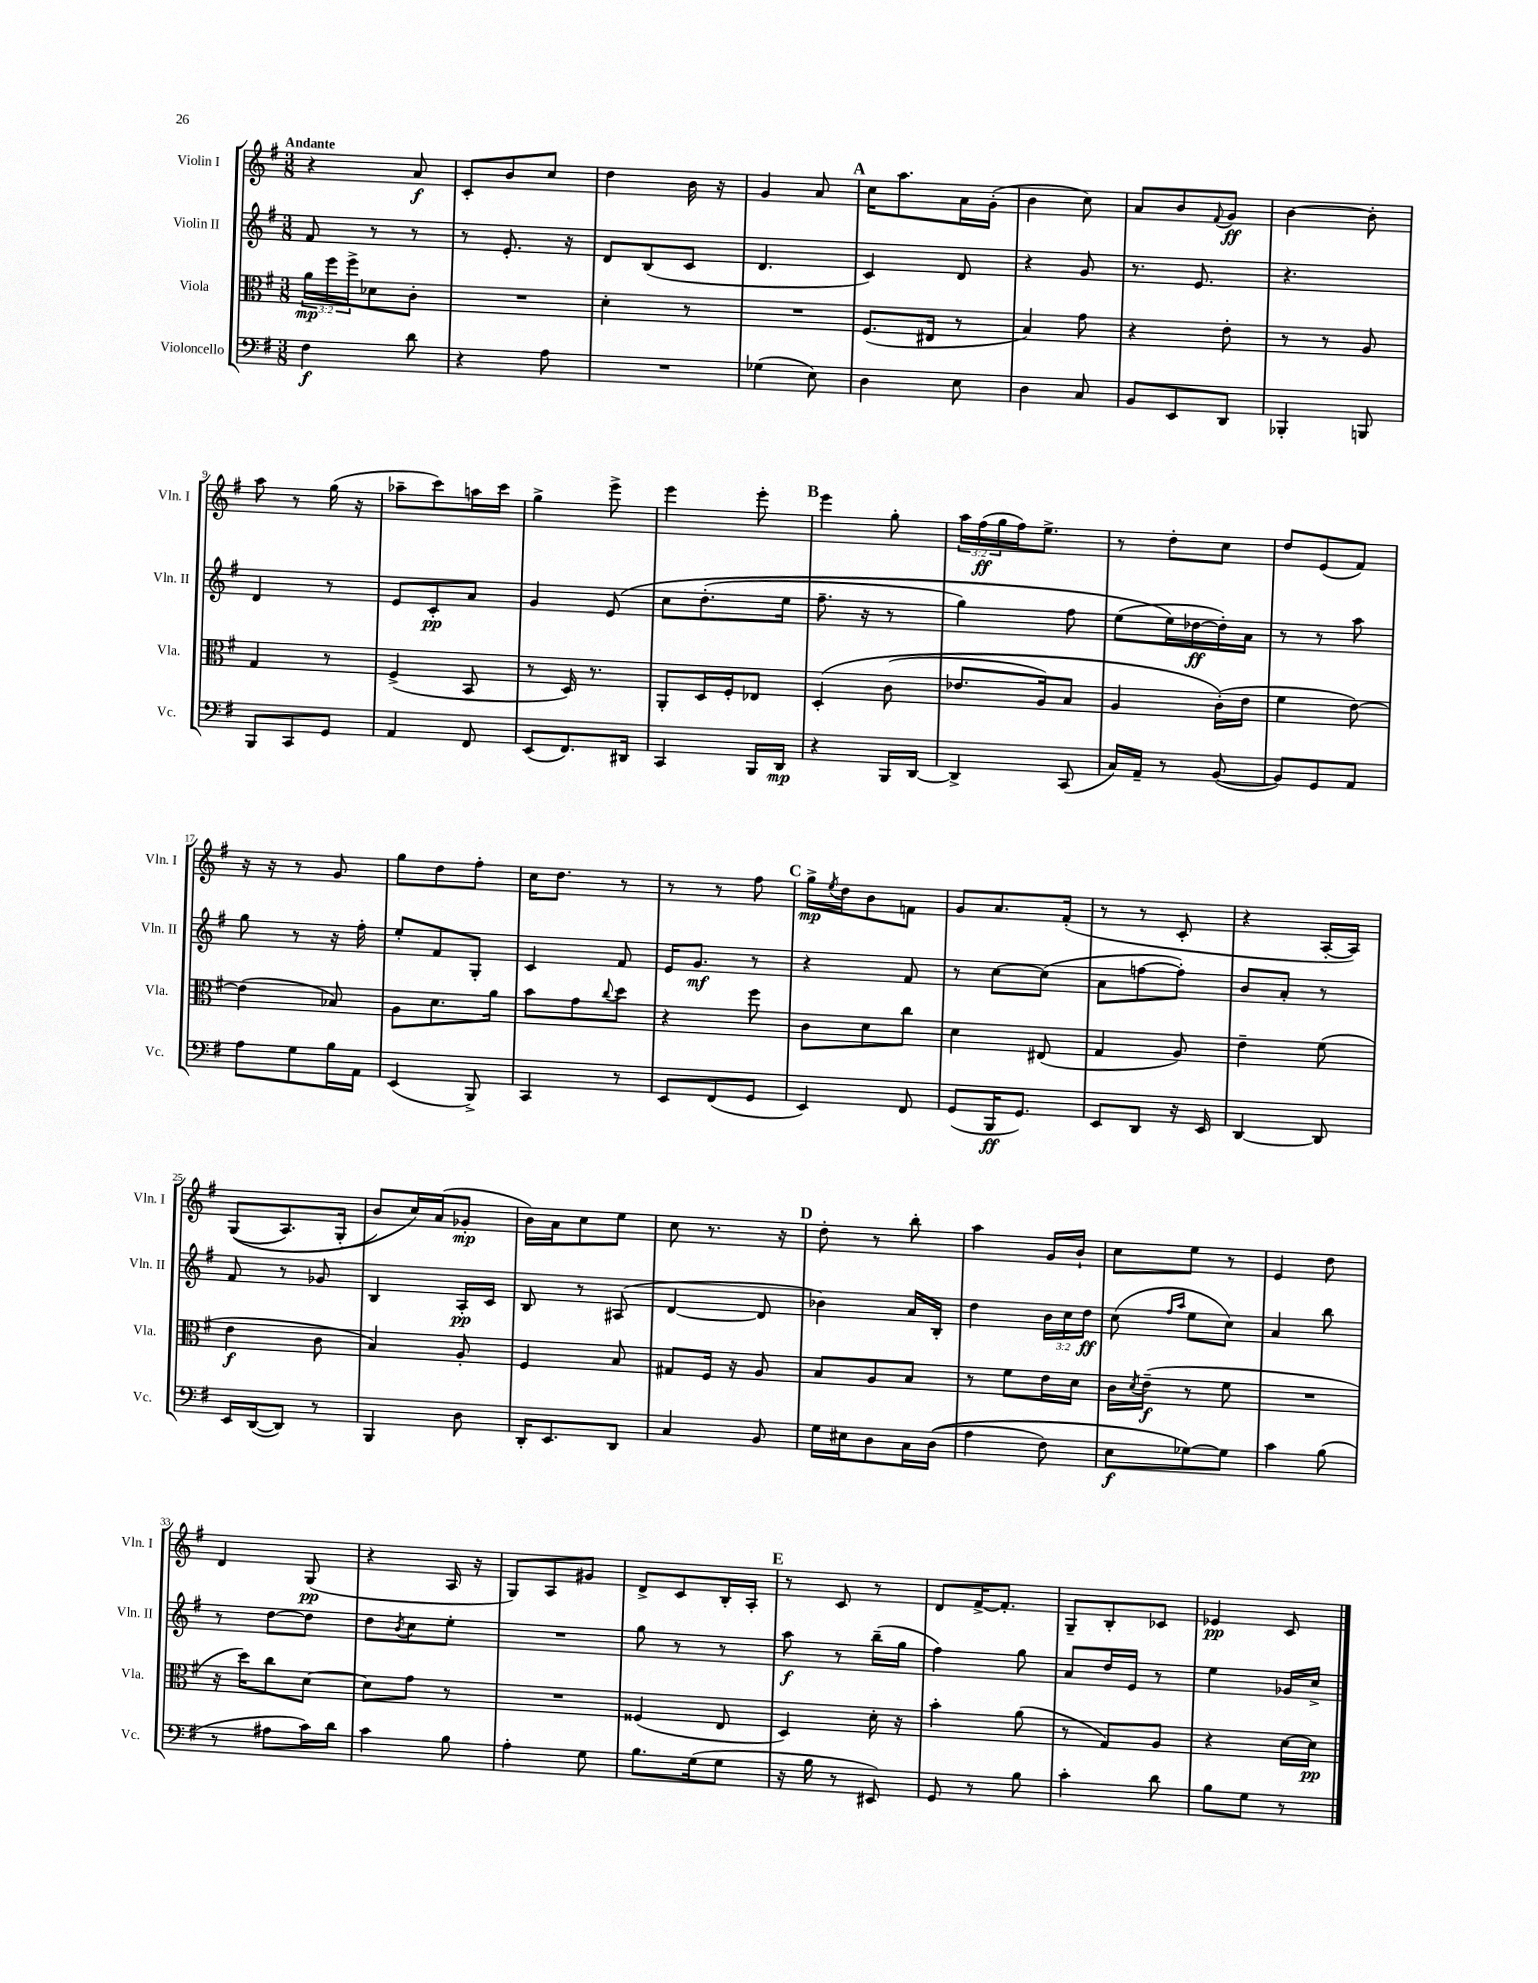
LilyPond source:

<<
\new StaffGroup <<
\new Staff = "s0" \with { instrumentName = "Violin I" shortInstrumentName = "Vln. I" } {
    \clef treble \key g \major \numericTimeSignature \time 3/8 \override Staff.TupletNumber.text = #tuplet-number::calc-fraction-text \tempo "Andante"
    r4 a'8\f |
    c'8-. b'8 c''8 |
    d''4 b'16 r16 |
    g'4 a'8 |
    \mark \markup { \bold "A" } c''16 a''8. a'16 g'16-.( |
    b'4 c''8) |
    a'8 b'8 \appoggiatura { fis'8 } g'8\ff |
    b'4~ b'8-. |
    a''8 r8 g''16( r16 |
    aes''8-- c'''8) a''16 c'''16 |
    g''4-> e'''8-> |
    e'''4 e'''8-. |
    \mark \markup { \bold "B" } e'''4 g''8-. |
    \tuplet 3/2 { a''16 fis''16\ff( g''16 } fis''16) e''8.-> |
    r8 d''8-. c''8 |
    d''8 e'8( fis'8) |
    r16 r16 r8 g'8 |
    g''8 d''8 fis''8-. |
    c''16 d''8. r8 |
    r8 r8 fis''8 |
    \mark \markup { \bold "C" } g''16->\mp \acciaccatura { e''8 } d''16 b'8 f'8 |
    g'8 a'8. fis'16-.( |
    r8 r8 c'8-. |
    r4 a16~-. a16) |
    g8(\( a8.) g16-.( |
    b'8\) c''16) a'16( ges'8-.\mp |
    b'16) a'16 c''8 e''8 |
    c''8 r8. r16 |
    \mark \markup { \bold "D" } d''8-. r8 b''8-. |
    a''4 g'16 b'16-! |
    c''8 e''8 r8 |
    e'4 d''8 |
    d'4 g8\pp( |
    r4 a16 r16 |
    g8) a8 gis'8 |
    d'8-> c'8 b16-. a16-. |
    \mark \markup { \bold "E" } r8 c'8 r8 |
    d'8 fis'16~-> fis'8.-. |
    g8-- b8-. ces'8 |
    ees'4\pp c'8 \bar "|." |
}
\new Staff = "s1" \with { instrumentName = "Violin II" shortInstrumentName = "Vln. II" } {
    \clef treble \key g \major \numericTimeSignature \time 3/8 \override Staff.TupletNumber.text = #tuplet-number::calc-fraction-text
    fis'8 r8 r8 |
    r8 e'8.-. r16 |
    d'8 b8( c'8 |
    d'4. |
    \mark \markup { \bold "A" } c'4) d'8 |
    r4 g'8 |
    r8. e'8. |
    r4. |
    d'4 r8 |
    e'8 c'8-.\pp a'8 |
    g'4 e'8\( |
    c''8 d''8.-.( e''16 |
    \mark \markup { \bold "B" } fis''8.-- r16 r8 |
    g''4) fis''8 |
    e''8( e''16\) des''16~\ff des''16-.) a'16 |
    r8 r8 a''8 |
    g''8 r8 r16 fis''16-. |
    e''8-. fis'8 g8-. |
    c'4 fis'8 |
    e'16 g'8.\mf r8 |
    \mark \markup { \bold "C" } r4 fis'8 |
    r8 c''8~ c''8( |
    a'8 f''8~ f''8-.) |
    b'8 a'8-. r8 |
    fis'8 r8 ges'8 |
    b4 a16-.\pp c'16 |
    b8 r8 ais8( |
    d'4~ d'8 |
    \mark \markup { \bold "D" } bes'4) a'16 b16-. |
    d''4 \tuplet 3/2 { b'16 c''16 d''16\ff } |
    c''8( \grace { fis''16 a''16 } e''8 c''8) |
    a'4 b''8 |
    r8 d''8~ d''8 |
    d''8 \acciaccatura { b'8 } c''8 e''8-. |
    R4. |
    g''8 r8 r8 |
    \mark \markup { \bold "E" } a''8\f r8 b''16--( g''16 |
    fis''4) g''8 |
    a'8 d''16 e'16 r8 |
    e''4 ges'16 c''16-> \bar "|." |
}
\new Staff = "s2" \with { instrumentName = "Viola" shortInstrumentName = "Vla." } {
    \clef alto \key g \major \numericTimeSignature \time 3/8 \override Staff.TupletNumber.text = #tuplet-number::calc-fraction-text
    \tuplet 3/2 { a'16\mp fis''16 fis''16-> } des'8 c'8-. |
    R4. |
    d'4-. r8 |
    R4. |
    \mark \markup { \bold "A" } fis8.( eis16 r8 |
    b4) g'8 |
    r4 e'8-. |
    r8 r8 a8 |
    g4 r8 |
    fis4->( b,8 |
    r8 d16) r8. |
    a,8-. d16 fis16-. ees8 |
    \mark \markup { \bold "B" } d4-.\( c'8( |
    ees'8. a16) b8 |
    a4 c'16-.(\) e'16 |
    fis'4 e'8~) |
    e'4( bes8) |
    a8 d'8. a'16 |
    b'8 g'8 \appoggiatura { c''8 } d''8 |
    r4 fis''8 |
    \mark \markup { \bold "C" } c'8 d'8 c''8 |
    d'4 eis8( |
    g4 a8) |
    e'4-- fis'8( |
    e'4\f c'8 |
    b4) a8-. |
    fis4 b8 |
    gis8 fis16 r16 a8 |
    \mark \markup { \bold "D" } b8 a8 b8 |
    r8 fis'8 e'16 d'16 |
    c'16 \acciaccatura { d'8 } e'16--\f( r8 fis'8 |
    R4. |
    r16 d''16) c''8 d'8~ |
    d'8 g'8 r8 |
    R4. |
    fisis4( e8 |
    \mark \markup { \bold "E" } d4) d'16-. r16 |
    b'4-. a'8( |
    r8 g8) a8 |
    r4 d'16~ d'16\pp \bar "|." |
}
\new Staff = "s3" \with { instrumentName = "Violoncello" shortInstrumentName = "Vc." } {
    \clef bass \key g \major \numericTimeSignature \time 3/8
    fis4\f d'8 |
    r4 a8 |
    R4. |
    ges4( e8) |
    \mark \markup { \bold "A" } d4 e8 |
    d4 c8 |
    b,8 e,8 d,8 |
    bes,,4-. b,,8 |
    b,,8 c,8 g,8 |
    a,4 fis,8 |
    e,8( fis,8.) dis,16 |
    c,4 b,,16 d,16\mp |
    \mark \markup { \bold "B" } r4 b,,16 d,16~ |
    d,4-> c,8( |
    c16) a,16-- r8 b,8~( |
    b,8) g,8 a,8 |
    a8 g8 b16 a,16 |
    e,4( b,,8->) |
    c,4 r8 |
    e,8 fis,8( g,8 |
    \mark \markup { \bold "C" } e,4) fis,8 |
    g,8( b,,16\ff g,8.) |
    e,8 d,8 r16 e,16 |
    d,4~ d,8 |
    e,16 d,16~( d,8) r8 |
    b,,4 d8 |
    d,16-. e,8. d,8 |
    c4 b,8 |
    \mark \markup { \bold "D" } g16 eis16 d8 c16 d16(\( |
    a4 fis8) |
    e8\f ges8~\) ges8 |
    c'4 b8( |
    r8 ais8 c'16) d'16 |
    c'4 b8 |
    a4-. g8 |
    b8. g16( g8 |
    \mark \markup { \bold "E" } r16 b16 r8 eis,8) |
    g,8 r8 b8 |
    c'4-. d'8 |
    b8 g8 r8 \bar "|." |
}
>>
>>
